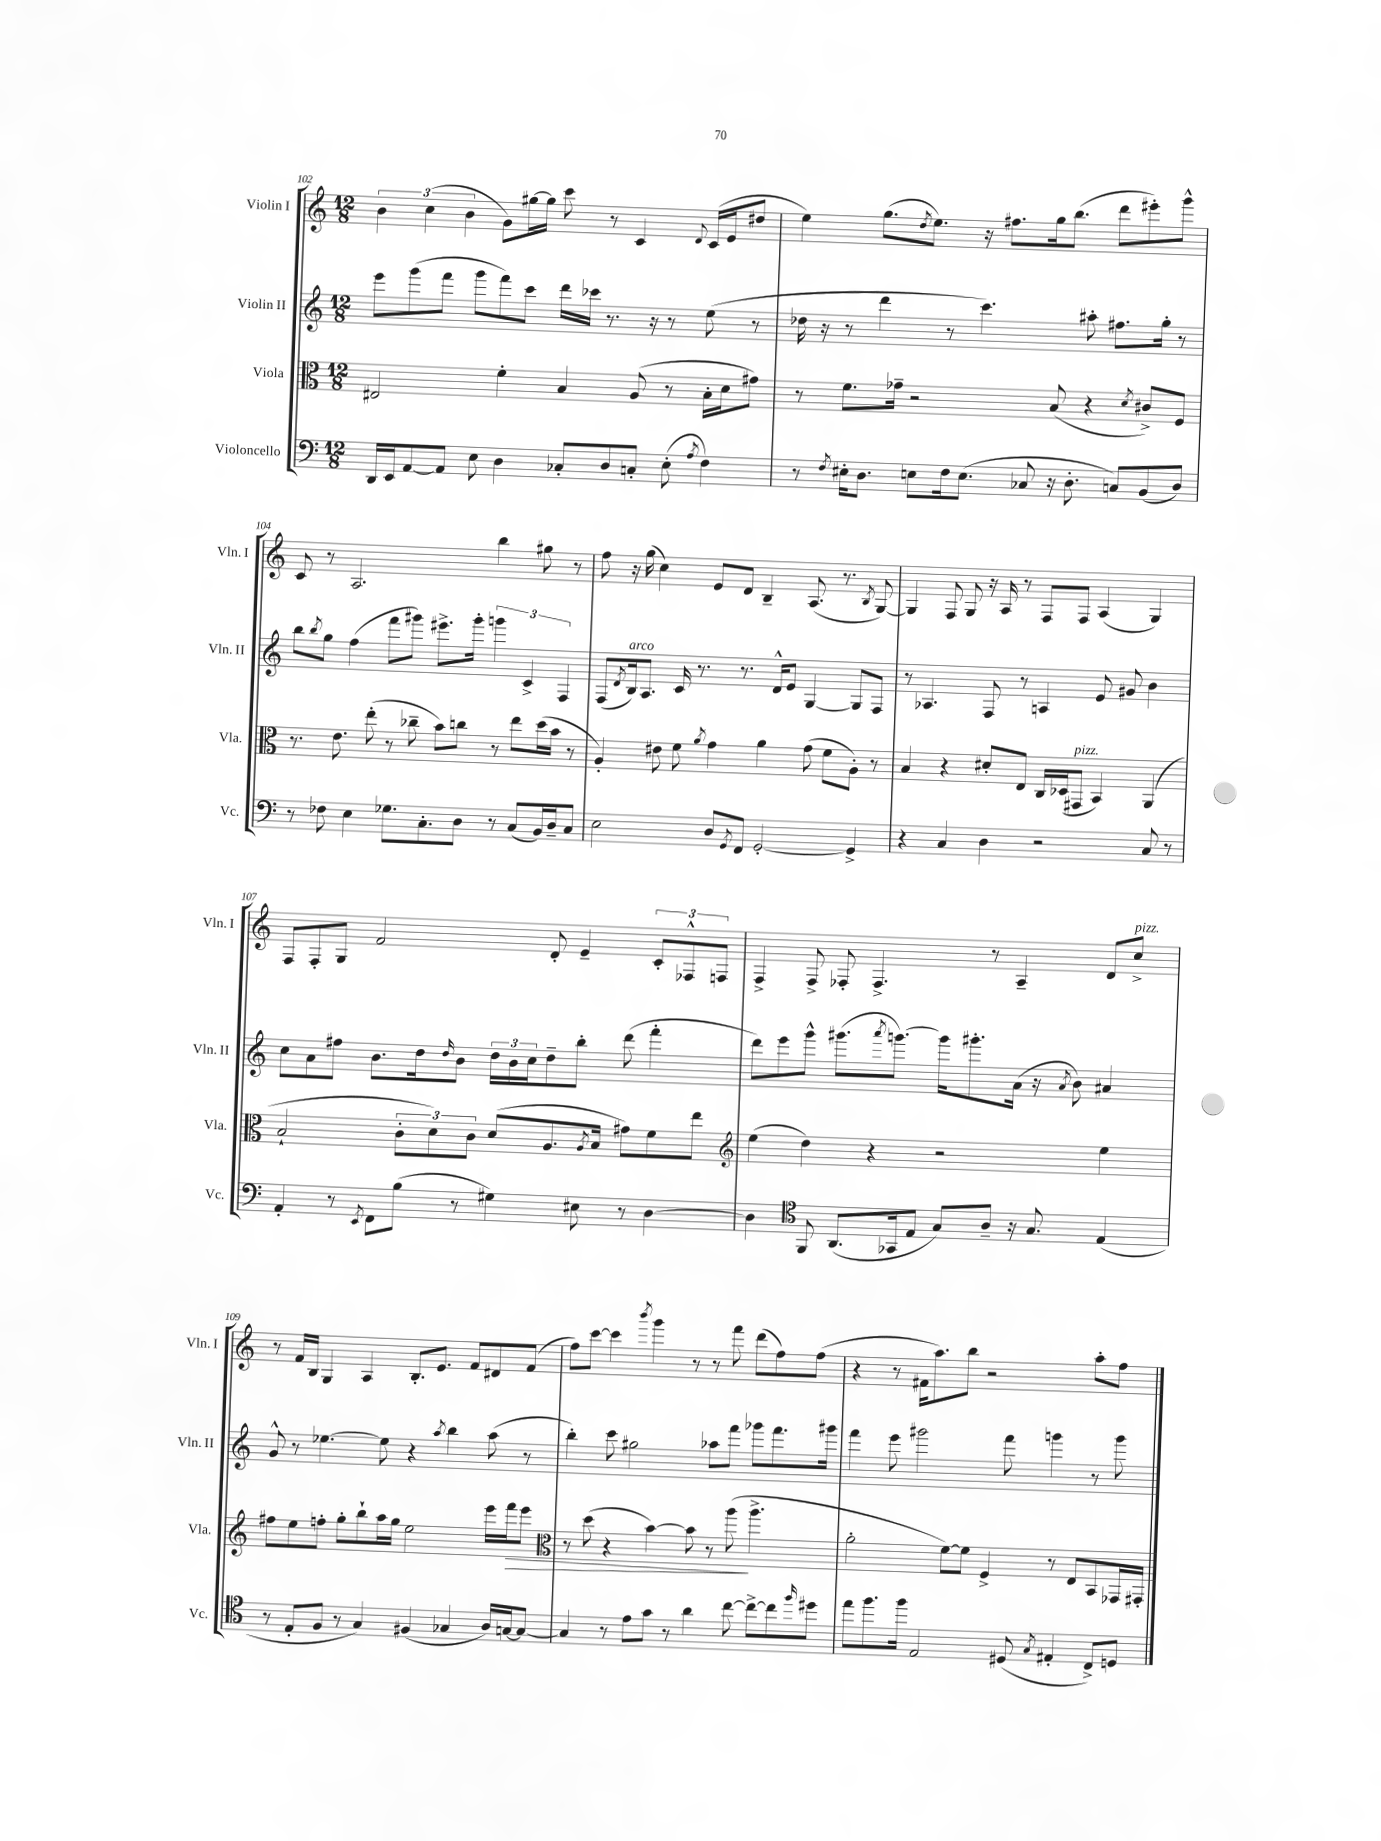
<<
\new StaffGroup <<
\new Staff = "s0" \with { instrumentName = "Violin I" shortInstrumentName = "Vln. I" } {
    \clef treble \key c \major \numericTimeSignature \time 12/8
    \tuplet 3/2 { b'4 c''4( b'4 } g'8) gis''16~ gis''16 c'''8 r8 c'4 \appoggiatura { d'8 } c'16( e'16 dis''8 |
    e''4) g''8.( \acciaccatura { d''8 } e''8.) r16 fis''8. g''16 b''8.( d'''8 eis'''8-.) g'''8-^ |
    c'8 r8 a2. b''4 gis''8 r8 |
    f''8 r16 g''16( c''4) e'8 d'8 b4-- a8.( r8. \acciaccatura { b8 } g8~) |
    g4 f8 g8 r16 a16 r8 f8 f8 a4( g4) |
    f8 f8-. g8 f'2 d'8-. e'4-- \tuplet 3/2 { c'8-. fes8-^ f8 } |
    f4-> f8-> fes8-. fes4.-> r8 a4-- d'8 c''8->^\markup { \italic "pizz." } |
    r8 f'16 b16 g4 a4 b8.-. e'8. f'8 dis'8 f'8( |
    f''8) c'''8~ c'''4 \acciaccatura { b'''8 } g'''4 r8 r8 f'''8 d'''8( f''8) f''8( |
    r4 r8 fis'16 a''8.) b''8 r2 a''8-. f''8 \bar "|." |
}
\new Staff = "s1" \with { instrumentName = "Violin II" shortInstrumentName = "Vln. II" } {
    \clef treble \key c \major \numericTimeSignature \time 12/8
    e'''8 g'''8( f'''8 g'''8 f'''8) c'''8 d'''16 ces'''16 r8. r16 r8 e''8( r8 |
    des''16 r16 r8 d'''4 r8 c'''4.) ais''8-. fis''8. g''16-. r8 |
    b''8 \acciaccatura { b''8 } g''8 f''4( f'''8 gis'''8) eis'''8.-> gis'''16-. \tuplet 3/2 { g'''4 c'4-> f4 } |
    f8( \acciaccatura { d'8 } b16^\markup { \italic "arco" }) a8. c'16 r8. r8. d'16-^ e'8 g4~ g8 f8 |
    r8 aes4. f8 r8 a4 e'8 gis'8 b'4 |
    c''8 a'8 fis''8 b'8. d''16 \grace { d''16 } b'8 \tuplet 3/2 { d''16 b'16 c''16 } d''8-- b''8-. d'''8( f'''4-. |
    d'''8) e'''8 g'''8-^ gis'''8.( \acciaccatura { a'''8 } g'''8.~) g'''16 gis'''8.-. a'16( r16 \acciaccatura { a'8 } b'8) ais'4 |
    g'8-^ r8 ees''4.~ ees''8 r4 \acciaccatura { a''8 } b''4 a''8( r8 |
    b''4-.) c'''8 gis''2 aes''8 f'''8 ges'''8 f'''8. gis'''16 |
    f'''4 e'''8 gis'''2 f'''8 g'''4 r8 g'''8 \bar "|." |
}
\new Staff = "s2" \with { instrumentName = "Viola" shortInstrumentName = "Vla." } {
    \clef alto \key c \major \numericTimeSignature \time 12/8
    eis2 f'4-. b4 a8( r8 b16-. d'16 gis'8) |
    r8 f'8. ges'16-- r2 b8( r4 \acciaccatura { d'8 } cis'8->) f8 |
    r8. e'8. e''8-.( r8 ces''8-- b'8) c''8 r8 e''8 d''16( b'16 r8 |
    a4-.) eis'8 f'8 \acciaccatura { a'8 } g'4 a'4 g'8( f'8 a8-.) r8 |
    b4 r4 dis'8-. e8 c16 des16( gis,8^\markup { \italic "pizz." } b,4) a,4( |
    b2-! \tuplet 3/2 { c'8-. d'8) c'8 } d'8( a8. \acciaccatura { a8 } b16 gis'8) f'8 e''8 |
    \clef treble e''4( d''4) r4 r2 e''4 |
    fis''8 e''8 f''8-. g''8-. b''8-! a''16 g''16 e''2 e'''16 f'''16\> e'''8 |
    \clef alto r8 d''8( r4 b'4~) b'8 r8 a''8\!( a''4.-> |
    a'2-. f'8~) f'8 f4-> r8 e8 b,8 ges,16 gis,16-. \bar "|." |
}
\new Staff = "s3" \with { instrumentName = "Violoncello" shortInstrumentName = "Vc." } {
    \clef bass \key c \major \numericTimeSignature \time 12/8
    d,16 e,16 a,8~ a,8 e8 d4 ces8-. d8 c8-. e8-.( \acciaccatura { a8 } f4) |
    r8 \acciaccatura { f8 } eis16-. d8. e8 f16 e8.( ces8 r16 d8.-. c8) b,8( d8) |
    r8 fes8 e4 ges8. c8.-. d8 r8 c8( b,16) d16-- c8 |
    e2 d8 \acciaccatura { g,8 } f,8 g,2~-. g,4-> |
    r4 c4 d4 r2 c8 r8 |
    a,4-. r8 \acciaccatura { e,8 } f,8 b8( r8 gis4) eis8 r8 d4~ |
    d4 \clef tenor f,8 a,8.( ges,16 e8 g8) a8-- r16 g8. e4( |
    r8 e8-. f8 r8 g4) fis4( ges4 a16) g16~ g8~ |
    g4 r8 e'8 g'8 r8 a'4 c''8~ c''8~-> c''8 \grace { f''16 } dis''8 |
    e''8 f''8. f''16 e2 dis8( \acciaccatura { g8 } eis4-. c8->) d8 \bar "|." |
}
>>
>>
\layout { \context { \Score currentBarNumber = #102 } }
